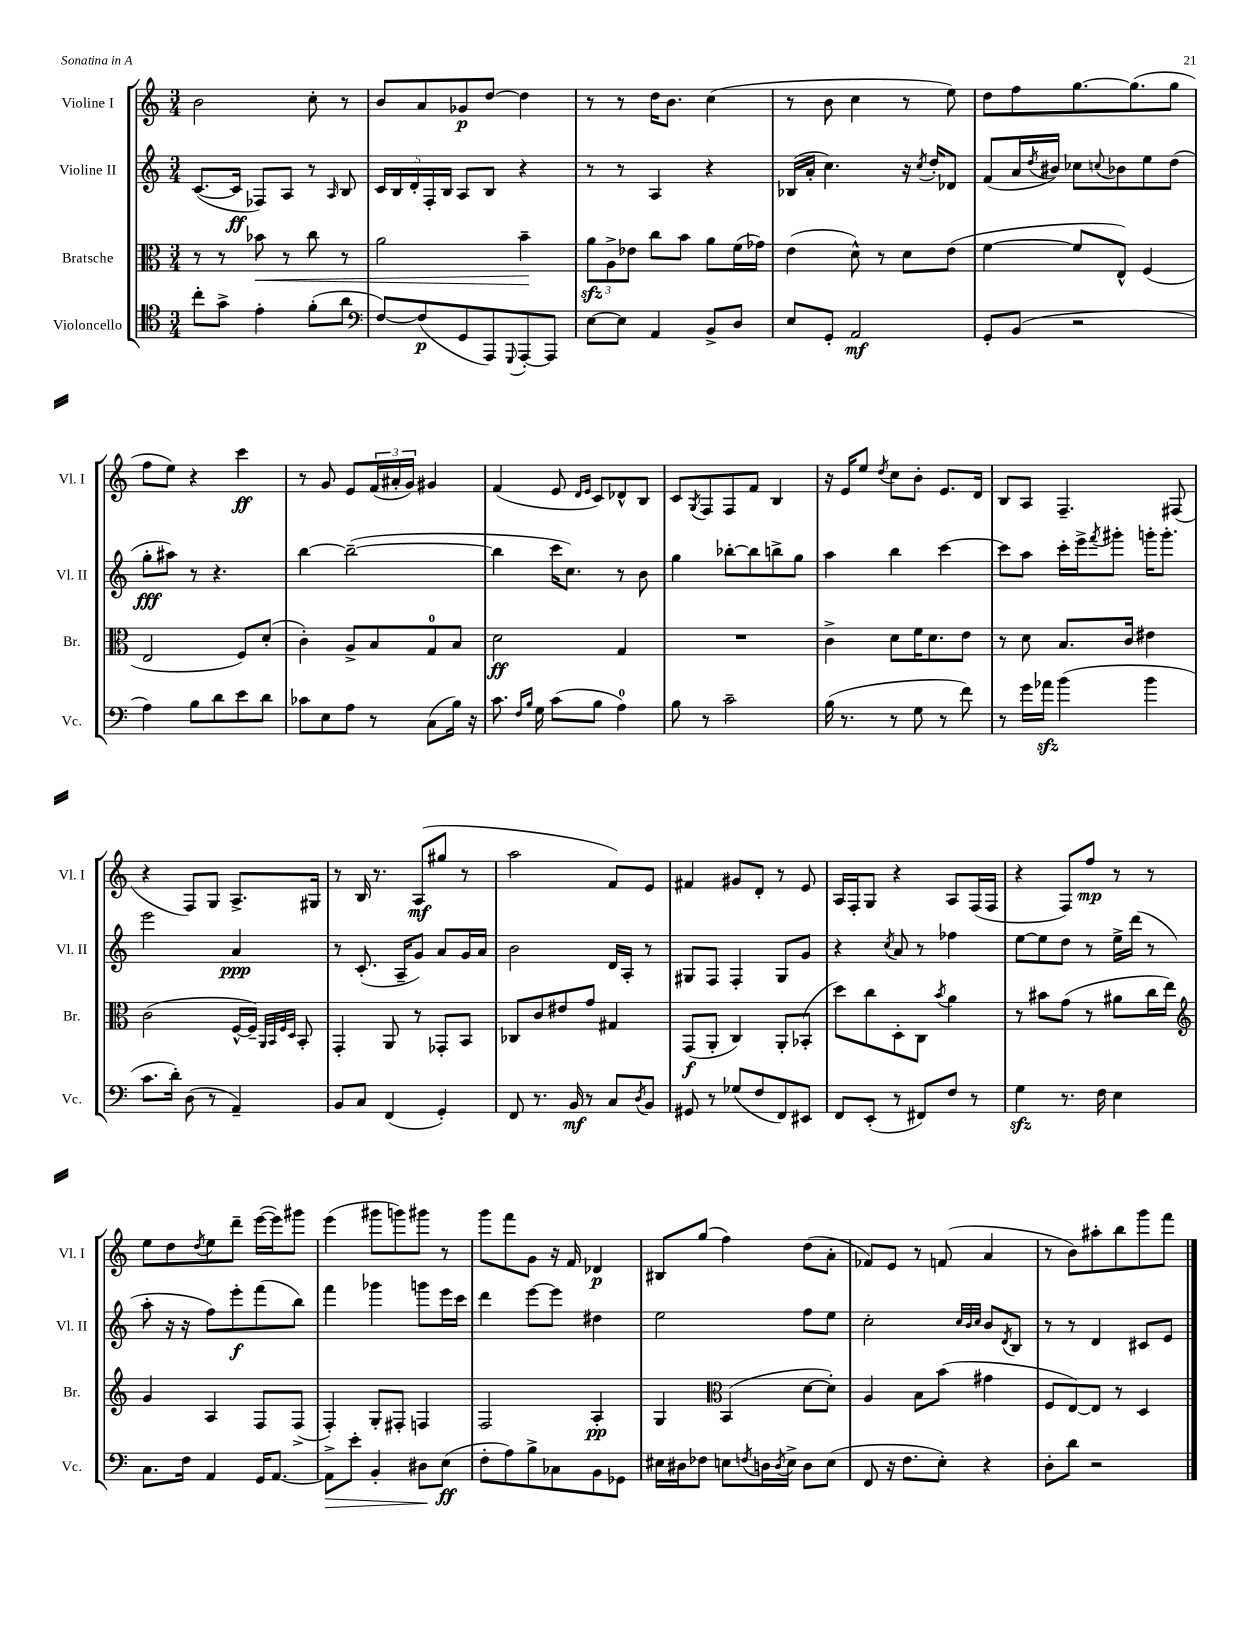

**kern	**dynam	**kern	**dynam	**kern	**dynam	**kern	**dynam
*part4	*part4	*part3	*part3	*part2	*part2	*part1	*part1
*staff4	*staff4	*staff3	*staff3	*staff2	*staff2	*staff1	*staff1
*I"Violoncello	*	*I"Bratsche	*	*I"Violine II	*	*I"Violine I	*
*I'Vc.	*	*I'Br.	*	*I'Vl. II	*	*I'Vl. I	*
*clefC4	*	*clefC3	*	*clefG2	*	*clefG2	*
*k[]	*	*k[]	*	*k[]	*	*k[]	*
*M3/4	*	*M3/4	*	*M3/4	*	*M3/4	*
=16	=16	=16	=16	=16	=16	=16	=16
8cc'\L	.	8r	.	([8.c/L	.	2b\	.
8g^\J	.	8r	.	.	.	.	.
.	.	.	.	16c/Jk]	ff	.	.
!	!	!	!LO:HP:b	!	!	!	!
4e'\	.	8b-X\	<	8F-X/L)	.	.	.
.	.	8r	.	8A/J	.	.	.
(8f'\L	.	8cc\	.	8r	.	8cc'\	.
.	.	.	.	16qqA/	.	.	.
8a\J	.	8r	.	8B/	.	8r	.
=17	=17	=17	=17	=17	=17	=17	=17
*clefF4	*	*	*	*	*	*	*
[8F/L)	.	2a\	.	20c/LL	.	8b/L	.
.	.	.	.	20B/	.	.	.
.	.	.	.	20d'/	.	.	.
(8F/]	p	.	.	.	.	8a/	.
.	.	.	.	20F'/	.	.	.
.	.	.	.	20B/JJ	.	.	.
8GG/	.	.	.	8A/L	.	8g-X/	p
8AAA/)	.	.	.	8B/J	.	[8dd/J	.
8qqGGG/	.	.	.	.	.	.	.
[8AAA'/	.	4b~\	.	4r	.	4dd\]	.
8AAA/J]	.	.	.	.	.	.	.
.	.	.	[	.	.	.	.
=18	=18	=18	=18	=18	=18	=18	=18
[8E\L	.	12azz\L	.	8r	.	8r	.
.	.	12A^\	.	.	.	.	.
8E\J]	.	.	.	8r	.	8r	.
.	.	12e-X\J	.	.	.	.	.
4AA/	.	8cc\L	.	4A/	.	16dd\KL	.
.	.	.	.	.	.	8.b\J	.
.	.	8b\J	.	.	.	.	.
8BB^/L	.	8a\L	.	4r	.	(4cc\	.
8D/J	.	(16f\L	.	.	.	.	.
.	.	16g-X\JJ)	.	.	.	.	.
=19	=19	=19	=19	=19	=19	=19	=19
8E/L	.	(4e\	.	(16B-X/LL	.	8r	.
.	.	.	.	16a'/JJ	.	.	.
8GG'/J	.	.	.	4.cc\)	.	8b\	.
2AA/	mf	8d^^\)	.	.	.	4cc\	.
.	.	8r	.	.	.	.	.
.	.	8d\L	.	16r	.	8r	.
.	.	.	.	8qcc/	.	.	.
.	.	.	.	16dd'/KL	.	.	.
.	.	(8e\J	.	8d-X/J	.	8ee\)	.
=20	=20	=20	=20	=20	=20	=20	=20
8GG'/L	.	[4f\	.	(8f/L	.	8dd\L	.
(8BB/J	.	.	.	16a/L	.	8ff\	.
.	.	.	.	8qdd/	.	.	.
.	.	.	.	16b#X/JJ)	.	.	.
2r	.	8f/L]	.	8cc-X\L	.	[8.gg\	.
.	.	.	.	8qqccn/	.	.	.
.	.	8E^^/J)	.	8b-X\	.	.	.
.	.	.	.	.	.	(8.gg\]	.
.	.	(4F/	.	8ee\	.	.	.
.	.	.	.	(8dd\J	.	8gg\J	.
!!LO:LB:g=z
=21	=21	=21	=21	=21	=21	=21	=21
4A\)	.	2E/	.	8gg'\L	fff	8ff\L	.
.	.	.	.	8aa#X\J)	.	8ee\J)	.
8B\L	.	.	.	8r	.	4r	.
8d\	.	.	.	4.r	.	.	.
8e\	.	8F/L)	.	.	.	4ccc\	ff
8d\J	.	(8d'/J	.	.	.	.	.
=22	=22	=22	=22	=22	=22	=22	=22
8c-X\L	.	4c'\)	.	[4bb\	.	8r	.
8E\	.	.	.	.	.	8g/	.
8A\J	.	8A^/L	.	(2bb~\_	.	8e/L	.
8r	.	8B/	.	.	.	(24f/L	.
.	.	.	.	.	.	24a#X'/	.
.	.	.	.	.	.	24g/JJ)	.
(8C\L	.	8G/	.	.	.	4g#X/	.
16B\Jk)	.	8B/J	.	.	.	.	.
16r	.	.	.	.	.	.	.
=23	=23	=23	=23	=23	=23	=23	=23
8.c\	.	2d\	ff	4bb\]	.	(4f/	.
16qqF/LL	.	.	.	.	.	.	.
16qqB/JJ	.	.	.	.	.	.	.
16G\	.	.	.	.	.	.	.
(8c\L	.	.	.	16ccc\KL	.	8e/	.
.	.	.	.	8.cc\J)	.	.	.
.	.	.	.	.	.	16qqd/LL	.
.	.	.	.	.	.	16qqe/JJ	.
8B\J	.	.	.	.	.	8c/L)	.
4A\)	.	4G/	.	8r	.	8d-X^^/	.
.	.	.	.	8b\	.	8B/J	.
=24	=24	=24	=24	=24	=24	=24	=24
8B\	.	2.r	.	4gg\	.	8c/L	.
.	.	.	.	.	.	8qG/	.
8r	.	.	.	.	.	8F/	.
2c~\	.	.	.	[8bb-X'\L	.	8F/	.
.	.	.	.	8bb-\]	.	8f/J	.
.	.	.	.	8bbn^\	.	4B/	.
.	.	.	.	8gg\J	.	.	.
=25	=25	=25	=25	=25	=25	=25	=25
(16B\	.	4c^\	.	4aa\	.	16r	.
8.r	.	.	.	.	.	16e/KL	.
.	.	.	.	.	.	8ee/J	.
.	.	.	.	.	.	8qdd/	.
8r	.	8d\L	.	4bb\	.	8cc\L	.
8G\	.	16f\K	.	.	.	8b'\J	.
.	.	8.d\	.	.	.	.	.
8r	.	.	.	[4ccc\	.	8.e/L	.
8f\)	.	8e\J	.	.	.	.	.
.	.	.	.	.	.	16d/Jk	.
=26	=26	=26	=26	=26	=26	=26	=26
8r	.	8r	.	8ccc\L]	.	8B/L	.
16g\LL	.	8d\	.	8aa\J	.	8A/J	.
16a-Xzz\JJ	.	.	.	.	.	.	.
(4b\	.	8.B/L	.	16ccc'\LL	.	4.F~/	.
.	.	.	.	16eee^\J	.	.	.
.	.	.	.	8qfff/	.	.	.
.	.	.	.	8ggg#X'\J	.	.	.
.	.	16c/Jk	.	.	.	.	.
4b\	.	4e#X\	.	16gggn'\KL	.	.	.
.	.	.	.	8.ggg'\J	.	.	.
.	.	.	.	.	.	(8F#X/	.
!!LO:LB:g=z
=27	=27	=27	=27	=27	=27	=27	=27
8.c\L	.	(2c\	.	2eee\	.	4r	.
16d'\Jk)	.	.	.	.	.	.	.
(8D\	.	.	.	.	.	8F/L)	.
8r	.	.	.	.	.	8G/J	.
4AA~/)	.	[16F^^/LL	.	4a/	ppp	8.A^/L	.
.	.	16F~/JJ])	.	.	.	.	.
.	.	32qqAA/LLL	.	.	.	.	.
.	.	32qqBB/	.	.	.	.	.
.	.	32qqF/	.	.	.	.	.
.	.	32qqD/JJJ	.	.	.	.	.
.	.	8BB'/	.	.	.	.	.
.	.	.	.	.	.	16G#X/Jk	.
=28	=28	=28	=28	=28	=28	=28	=28
8BB/L	.	4GG'/	.	8r	.	8r	.
8C/J	.	.	.	(8.c'/	.	16B/	.
.	.	.	.	.	.	8.r	.
(4FF/	.	8AA/	.	.	.	.	.
.	.	.	.	16A~/KL	.	.	.
.	.	8r	.	8g/J)	.	(8A/L	mf
4GG'/)	.	8GG-X'/L	.	8a/L	.	8gg#X/J	.
.	.	8BB/J	.	16g/L	.	8r	.
.	.	.	.	16a/JJ	.	.	.
=29	=29	=29	=29	=29	=29	=29	=29
8FF/	.	8C-X/L	.	2b\	.	2aa\	.
8.r	.	8c/	.	.	.	.	.
.	.	8e#X/	.	.	.	.	.
16BB/	mf	.	.	.	.	.	.
8r	.	8g/J	.	.	.	.	.
8C/L	.	4G#X/	.	16d/LL	.	8f/L)	.
.	.	.	.	16A'/JJ	.	.	.
8qD/	.	.	.	.	.	.	.
8BB/J	.	.	.	8r	.	8e/J	.
=30	=30	=30	=30	=30	=30	=30	=30
8GG#X/	.	(8GG/L	f	8G#X/L	.	4f#X/	.
8r	.	8AA'/J	.	8F/J	.	.	.
(8G-X/L	.	4C/)	.	4F'/	.	8g#X/L	.
8F/	.	.	.	.	.	8d'/J	.
8FF/)	.	8AA'/L	.	8G#/L	.	8r	.
8EE#X/J	.	(8BB-X'/J	.	8g/J	.	8e/	.
=31	=31	=31	=31	=31	=31	=31	=31
8FF/L	.	8dd\L)	.	4r	.	16A/LL	.
.	.	.	.	.	.	16F'/J	.
(8EE'/J	.	8cc\	.	.	.	8G/J	.
.	.	.	.	8qcc/	.	.	.
8r	.	8D'\	.	8a/	.	4r	.
8FF#X/L)	.	8C\J	.	8r	.	.	.
.	.	8qb/	.	.	.	.	.
8F/J	.	4a\	.	4ff-X\	.	8A/L	.
8r	.	.	.	.	.	(16F/L	.
.	.	.	.	.	.	16F/JJ	.
=32	=32	=32	=32	=32	=32	=32	=32
4Gzz\	.	8r	.	[8ee\L	.	4r	.
.	.	8b#X\L	.	8ee\]	.	.	.
8.r	.	(8g\J	.	8dd\J	.	8F/L)	.
.	.	8r	.	8r	.	8ff/J	mp
16F\	.	.	.	.	.	.	.
4E\	.	8a#X\L	.	16ee^\LL	.	8r	.
.	.	.	.	(16ddd\JJ	.	.	.
.	.	16cc\L	.	8r	.	8r	.
.	.	16ee\JJ)	.	.	.	.	.
!!LO:LB:g=z
=33	=33	=33	=33	=33	=33	=33	=33
*	*	*clefG2	*	*	*	*	*
8.C\L	.	4g/	.	8aa'\	.	8ee\L	.
.	.	.	.	16r	.	8dd\	.
16F\Jk	.	.	.	16r	.	.	.
.	.	.	.	.	.	8qdd/	.
4AA/	.	4A/	.	8ff\L)	.	8ee\	.
.	.	.	.	8eee'\	f	8ddd~\J	.
16GG/KL	.	8F/L	.	(8fff\	.	([16eee\LL	.
[8.AA/J	.	.	.	.	.	16eee\J])	.
.	.	(8F^/J	.	8bb\J)	.	8ggg#X\J	.
=34	=34	=34	=34	=34	=34	=34	=34
!	!LO:HP:b	!	!	!	!	!	!
8AA^\L]	>	4F'/)	.	4fff\	.	(4eee\	.
8e'\J	.	.	.	.	.	.	.
4BB'/	.	8G'/L	.	4ggg-X\	.	8ggg#X\L	.
.	.	8F#X'/J	.	.	.	8gggn\)	.
8D#X\L	.	4Fn/	.	8gggn\L	.	8ggg#X\J	.
(8E\J	] ff	.	.	16eee\L	.	8r	.
.	.	.	.	16ccc\JJ	.	.	.
=35	=35	=35	=35	=35	=35	=35	=35
8F'\L	.	2F/	.	4ddd\	.	8ggg\L	.
8A\)	.	.	.	.	.	8fff\	.
8B^\	.	.	.	[8eee\L	.	8g\J	.
8C-X\	.	.	.	8eee\J]	.	16r	.
.	.	.	.	.	.	16f/	.
8BB\	.	4A'/	pp	4dd#X\	.	4d-X/	p
8GG-X\J	.	.	.	.	.	.	.
=36	=36	=36	=36	=36	=36	=36	=36
16E#X\LL	.	4G/	.	2ee\	.	8B#X/L	.
16D#X\J	.	.	.	.	.	.	.
8F-X\J	.	.	.	.	.	(8gg/J	.
*	*	*clefC3	*	*	*	*	*
8En\L	.	(4BB/	.	.	.	4ff\)	.
8qFn/	.	.	.	.	.	.	.
16Dn\L	.	.	.	.	.	.	.
8qD/	.	.	.	.	.	.	.
16E^\JJ	.	.	.	.	.	.	.
8D\L	.	[8d\L	.	8ff\L	.	(8dd\L	.
(8E\J	.	8d'\J])	.	8ee\J	.	8a'\J	.
=37	=37	=37	=37	=37	=37	=37	=37
8FF/	.	4A/	.	2cc'\	.	8f-X/L)	.
16r	.	.	.	.	.	8e/J	.
8.F\L	.	.	.	.	.	.	.
.	.	8B\L	.	.	.	8r	.
8E'\J)	.	(8b\J	.	.	.	(8fn/	.
.	.	.	.	32qqcc/LLL	.	.	.
.	.	.	.	32qqb/	.	.	.
.	.	.	.	32qqcc/JJJ	.	.	.
4r	.	4g#X\	.	8b/L	.	4a/	.
.	.	.	.	8qd/	.	.	.
.	.	.	.	8B/J	.	.	.
=38	=38	=38	=38	=38	=38	=38	=38
8D'\L	.	8F/L	.	8r	.	8r	.
8d\J	.	[8E/)	.	8r	.	8b\L)	.
2r	.	8E/J]	.	4d/	.	8aa#X'\	.
.	.	8r	.	.	.	8bb\	.
.	.	4D/	.	8c#X/L	.	8ggg\	.
.	.	.	.	8e/J	.	8fff\J	.
==	==	==	==	==	==	==	==
*-	*-	*-	*-	*-	*-	*-	*-
